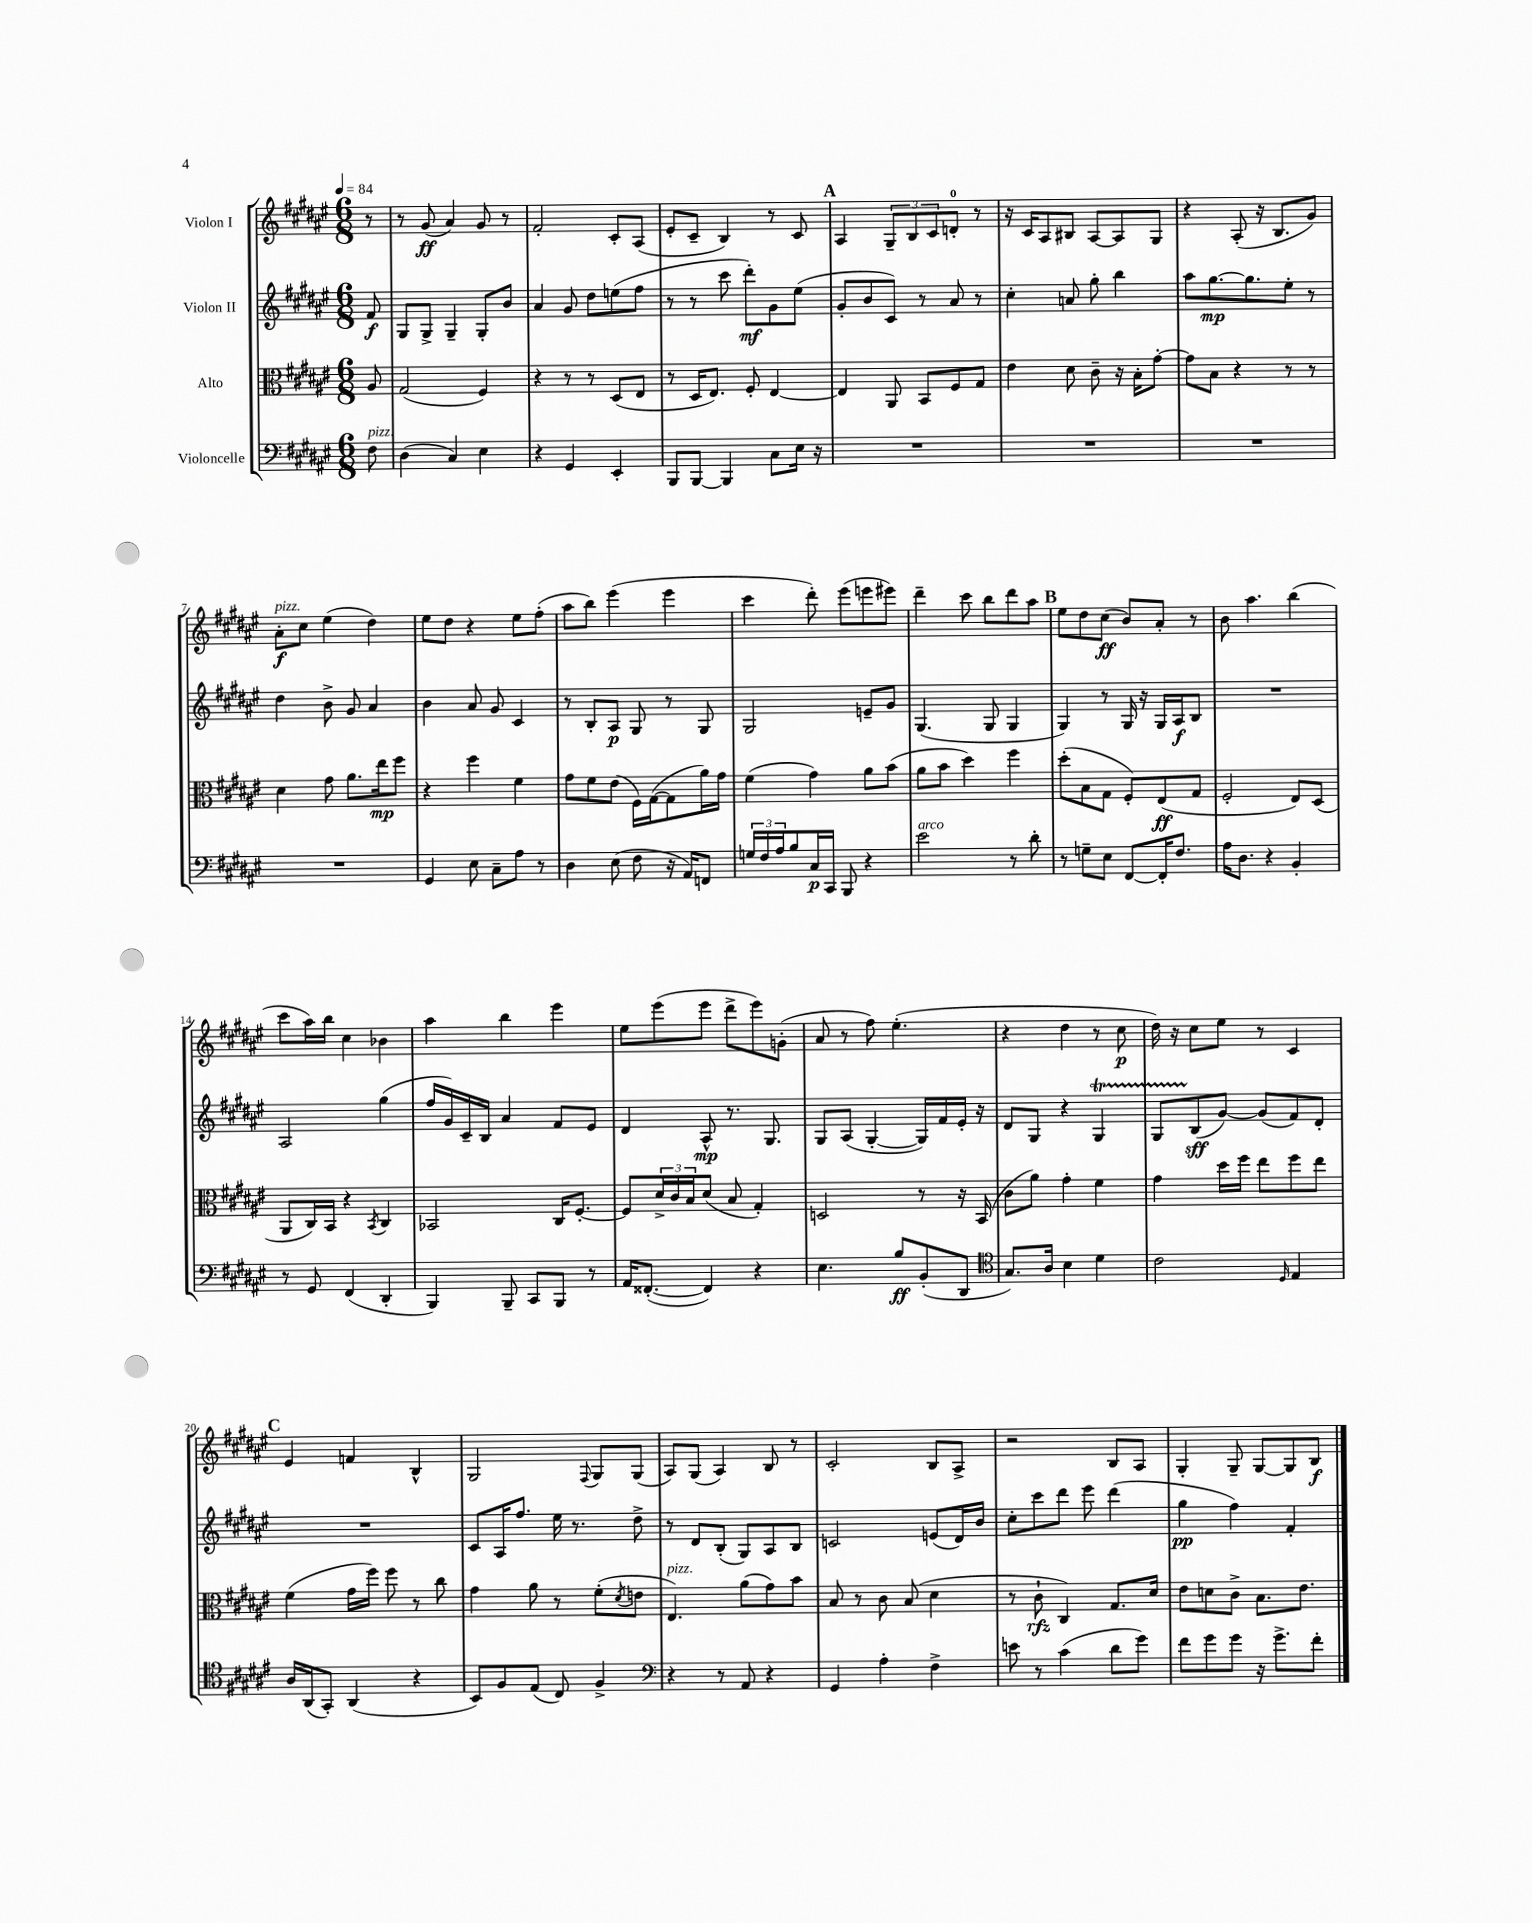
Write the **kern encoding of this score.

**kern	**kern	**kern	**kern
*staff4	*staff3	*staff2	*staff1
*clefF4	*clefC3	*clefG2	*clefG2
*k[f#c#g#d#a#e#]	*k[f#c#g#d#a#e#]	*k[f#c#g#d#a#e#]	*k[f#c#g#d#a#e#]
*M6/8	*M6/8	*M6/8	*M6/8
*MM84	*MM84	*MM84	*MM84
8F#	8A#	8f#	8r
=	=	=	=
(4D#	(2G#	8G#	8r
.	.	8G#^	(8g#
4C#)	.	4G#~	4a#)
4E#	4F#)	8G#'	8g#
.	.	8b	8r
=	=	=	=
4r	4r	4a#	2f#'
4GG#	8r	8g#	.
.	8r	8dd#	.
4EE#'	(8D#	(8ee	8c#'
.	8E#	8ff#	(8A#
=	=	=	=
8BBB	8r	8r	8e#'
[8BBB	16D#	8r	8c#~
.	8.E#)	.	.
4BBB]	.	8ccc#	4B)
.	8F#'	8ddd#')	.
8C#	[4E#	8g#	8r
16E#	.	(8ee#	8c#
16r	.	.	.
=	=	=	=
2.r	4E#]	8g#'	4A#
.	.	8b	.
.	8AA#	8c#)	12G#~
.	.	.	12B
.	8BB	8r	.
.	.	.	12c#
.	8F#	8a#	8d'
.	8G#	8r	8r
=	=	=	=
2.r	4e#	4cc#'	16r
.	.	.	16c#
.	.	.	8A#
.	8d#	8a	8B#
.	8c#~	8gg#'	[8A#
.	16r	4bb	8A#]
.	16B'	.	.
.	[8g#'	.	8G#
=	=	=	=
2.r	8g#]	8aa#	4r
.	8B	[8.gg#	.
.	4r	.	(8A#'
.	.	8.gg#]	.
.	.	.	16r
.	.	.	8.B
.	8r	8ee#'	.
.	8r	8r	8g#)
=	=	=	=
2.r	4d#	4dd#	8a#'
.	.	.	8cc#
.	8g#	8b^	(4ee#
.	8.a#	8g#	.
.	.	4a#	4dd#)
.	16ee#	.	.
.	8ff#	.	.
=	=	=	=
4GG#	4r	4b	8ee#
.	.	.	8dd#
8E#	4ff#	8a#	4r
8C#~	.	8g#	.
8A#	4f#	4c#	8ee#
8r	.	.	(8ff#'
=	=	=	=
4D#	8g#	8r	8aa#
.	8f#	8B'	8bb)
(8E#	(8e#	8A#	(4eee#
8F#	16F#)	8G#	.
.	([16G#	.	.
16r	8G#]	8r	4eee#
16AA#)	.	.	.
8FF	16a#)	8G#	.
.	16g#	.	.
=	=	=	=
24G	(4f#	2G#	4ccc#
24F#	.	.	.
24A#	.	.	.
8B	.	.	.
16C#	4g#)	.	8ddd#')
16CC#	.	.	.
8BBB	.	.	(8eee#
4r	8a#	8e~	8eee
.	(8b	8g#	8eee#)
=	=	=	=
2e#	8a#	(4.G#	4ddd#~
.	8b	.	.
.	4dd#)	.	8ccc#
.	.	8G#	8bb
8r	4ff#	4G#	8ddd#
8d#'	.	.	8aa#
=	=	=	=
8r	(8dd#'	4G#)	8ee#
8G~	8B	.	8dd#
8E#	8G#	8r	(8cc#
[8FF#	8F#')	16G#	8b)
.	.	16r	.
16FF#']	(8E#	16G#	8a#'
8.F#	.	16A#	.
.	8G#	8B	8r
=	=	=	=
16A#	2F#'	2.r	8b
8.D#	.	.	.
.	.	.	4.aa#
4r	.	.	.
4BB'	8E#)	.	(4bb
.	(8D#	.	.
=	=	=	=
8r	8AA#	2A#	8ccc#
8GG#	16C#)	.	16aa#)
.	16BB	.	16bb
(4FF#	4r	.	4cc#
.	8qBB	.	.
4DD#'	4C#	(4gg#	4b-
=	=	=	=
4BBB)	2BB-	16ff#	4aa#
.	.	16g#)	.
.	.	16c#~	.
.	.	16B	.
8BBB~	.	4a#	4bb
8CC#	.	.	.
8BBB	16C#	8f#	4eee#
.	[8.F#'	.	.
8r	.	8e#	.
=	=	=	=
16AA#	8F#]	4d#	8ee#
([8.FF##'	.	.	.
.	24d#^	.	(8eee#
.	24c#	.	.
.	24B	.	.
4FF##])	(8d#	8A#^^	8eee#
.	8B	8.r	8ddd#^
4r	4G#')	.	8eee#)
.	.	8.G#	.
.	.	.	(8g'
=	=	=	=
4.E#	2D	8G#	8a#
.	.	(8A#	8r
.	.	[4G#'	8ff#)
8B	.	.	(4.ee#'
(8BB'	8r	16G#])	.
.	.	16f#	.
8DD#	16r	16e#'	.
.	(16BB	16r	.
=	=	=	=
*clefC4	*	*	*
8.G#)	8c#	8d#	4r
.	8a#)	8G#	.
16A#	.	.	.
4B	4g#'	4r	4dd#
4d#	4f#	4G#	8r
.	.	.	8cc#
=	=	=	=
2c#	4g#	8G#	16dd#)
.	.	.	16r
.	.	(8B	8cc#
.	16dd#	[8g#)	8ee#
.	16ff#	.	.
.	8ee#	(8g#]	8r
16qqD#	.	.	.
4E#	8ff#	8f#)	4c#
.	8ee#	8d#'	.
=	=	=	=
16A#	(4f#	2.r	4e#
(16AA#	.	.	.
8GG#')	.	.	.
(4AA#	16g#	.	4f
.	16ff#)	.	.
.	8ff#	.	.
4r	8r	.	4B^^
.	8cc#	.	.
=	=	=	=
8BB)	4g#	8c#	2G#
8F#	.	16A#	.
.	.	8.ff#	.
(8E#	8a#	.	.
8C#)	8r	16ee#	.
.	.	8.r	.
.	.	.	8qqF#
4F#^	(8f#'	.	8G#
.	8qd#	.	.
.	8e	8dd#^	(8G#
=	=	=	=
*clefF4	*	*	*
4r	4.E#)	8r	8A#)
.	.	8d#	(8G#
8r	.	(8B'	4A#)
8AA#	(8a#	8G#)	.
4r	8g#)	8A#	8B
.	8b	8B	8r
=	=	=	=
4GG#	8B	2c	2c#'
.	8r	.	.
4A#'	8c#	.	.
.	(8B	.	.
4F#^	4d#	(8e	8B
.	.	16d#)	8A#^
.	.	16b	.
=	=	=	=
8e	8r	8cc#'	2r
8r	8c#`	8ccc#	.
(4c#	4C#)	8ddd#	.
.	.	8eee#	.
8d#	8.G#	(4ddd#	8B
8g#)	.	.	8A#
.	16d#	.	.
=	=	=	=
8f#	8e#	4gg#	4G#'
8g#	8d	.	.
8g#	8c#^	4ff#)	8G#~
16r	8.B	.	[8G#
8.g#^	.	.	.
.	.	4f#'	8G#]
.	8.e#	.	.
8f#'	.	.	8B
==	==	==	==
*-	*-	*-	*-
